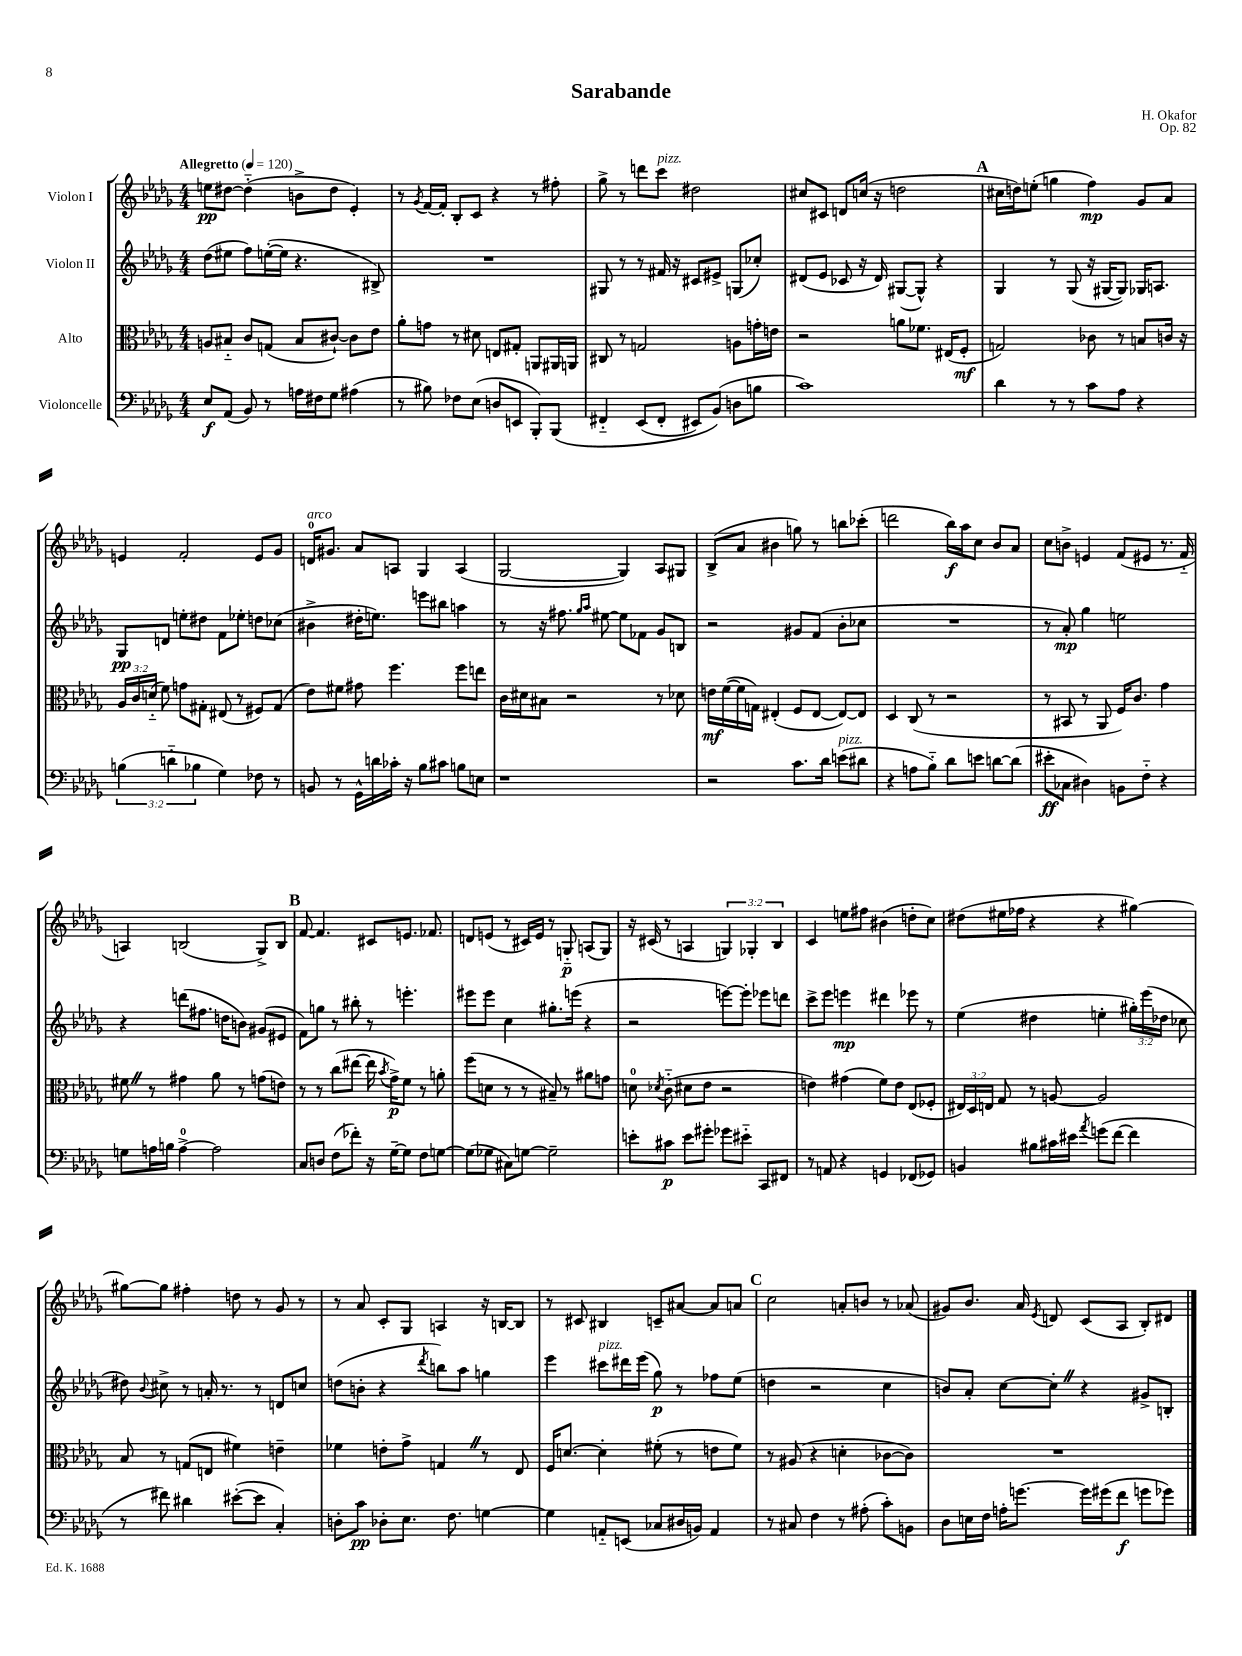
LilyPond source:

\header { title = "Sarabande" composer = "H. Okafor" opus = "Op. 82" }
<<
\new StaffGroup <<
\new Staff = "s0" \with { instrumentName = "Violon I" } {
    \clef treble \key des \major \numericTimeSignature \time 4/4 \override Staff.TupletNumber.text = #tuplet-number::calc-fraction-text \tempo "Allegretto" 4 = 120
    \autoBeamOff e''8[\pp dis''8]~ dis''4-_( b'8[-> dis''8] ees'4-.) |
    r8 \acciaccatura { ges'8 } f'16[~ f'16]-. bes8[-. c'8] r4 r8 fis''8-. |
    ges''8-> r8 d'''8[ c'''8]^\markup { \italic "pizz." } dis''2 |
    cis''8[ cis'8] d'8[ c''16]( r16 d''2 |
    \mark \markup { \bold "A" } cis''16[ d''16) e''8]-.( g''4 f''4\mp) ges'8[ aes'8] |
    e'4 f'2-. e'8[ ges'8] |
    d'16[-0^\markup { \italic "arco" } gis'8.] aes'8[ a8] ges4 a4( |
    ges2~ ges4) aes8[ gis8] |
    bes8[->( aes'8] bis'4 g''8) r8 b''8[ ces'''8]-.( |
    d'''2 bes''16[\f) aes''16 c''8] bes'8[ aes'8] |
    c''8[ b'8]-> e'4 f'8[( eis'8] r8. f'16-_ |
    a4) b2( ges8[->) b8] |
    \mark \markup { \bold "B" } f'8~ f'4. cis'8[ e'8.] fes'8. |
    d'8[ e'8]( r8 cis'16[) e'16] r8 g8-_\p a8[( g8]) |
    r16 cis'16( r8 a4 \tuplet 3/2 { g4) ges4-. bes4 } |
    c'4 e''8[ fis''8] bis'4( d''8[-. c''8]) |
    dis''8[( eis''16 fes''16] r4 r4 gis''4~) |
    gis''8[~ gis''8] fis''4-. d''8 r8 ges'8 r8 |
    r8 aes'8 c'8[-. ges8] a4 r16 b16[~ b8] |
    r8 cis'8 bis4 c'8[-- ais'8]~ ais'8[ a'8] |
    \mark \markup { \bold "C" } c''2 a'8[-. b'8] r8 aes'8( |
    gis'8[) bes'8.] aes'16 \acciaccatura { ees'8 } d'8 c'8[( aes8] bes8[-.) dis'8] \bar "|." |
}
\new Staff = "s1" \with { instrumentName = "Violon II" } {
    \clef treble \key des \major \numericTimeSignature \time 4/4 \override Staff.TupletNumber.text = #tuplet-number::calc-fraction-text
    \autoBeamOff des''8[( eis''8] f''8[) e''16~-.( e''16] r4. bis8->) |
    R1 |
    gis8 r8 r8 fis'16 r16 cis'8[ eis'8]-> g8[( ces''8]-.) |
    dis'8[( ees'8] ces'8 r16 dis'16) gis8[~( gis8]-^) r4 |
    \mark \markup { \bold "A" } ges4 r8 ges8( r16 gis16[~ gis8]) ges16[ a8.] |
    ges8[\pp d'8] e''8[-. dis''8] f'8[ ees''8]-. d''8[ ces''8]( |
    bis'4-> dis''16[-. e''8.]) e'''8[ bis''8] a''4 |
    r8 r16 fis''8. \grace { ges''16[ aes''16] } eis''8~ eis''8[ fes'8] ges'8[ b8] |
    r2 gis'8[ f'8]( bes'8[-. ces''8] |
    R1 |
    r8 aes'8-.\mp) ges''4 e''2 |
    r4 d'''8[( fis''8.] d''16[ b'8]) gis'8[( eis'8] |
    \mark \markup { \bold "B" } f'8[) g''8] r8 bis''8-. r8 e'''4.-. |
    eis'''8[ eis'''8] c''4 gis''8.[-. e'''16]( r4 |
    r2 e'''8[~) e'''8]-. ees'''8[ d'''8] |
    c'''8[-> ees'''8] e'''4\mp dis'''4 ees'''8 r8 |
    ees''4( dis''4 e''4-. \tuplet 3/2 { gis''16[-.) ees'''16( des''16] } ces''8 |
    dis''8) \appoggiatura { bes'8 } cis''8-> r8 a'16-. r8. r8 d'8[ c''8] |
    d''8[( b'8]-. r4 \acciaccatura { des'''8 } b''8[) aes''8] g''4 |
    ees'''4 cis'''8[^\markup { \italic "pizz." } dis'''16 ees'''16]( ges''8\p) r8 fes''8[ ees''8]( |
    \mark \markup { \bold "C" } d''4 r2 c''4 |
    b'8[) aes'8]-. c''8[~ c''8]-. \once \override BreathingSign.text = \markup { \musicglyph "scripts.caesura.straight" } \breathe r4 gis'8[-> b8]-. \bar "|." |
}
\new Staff = "s2" \with { instrumentName = "Alto" } {
    \clef alto \key des \major \numericTimeSignature \time 4/4 \override Staff.TupletNumber.text = #tuplet-number::calc-fraction-text
    \autoBeamOff a8[ bis8]-_ c'8[ g8]( bis8[ cis'8]~-!) cis'8[ ees'8] |
    aes'8[-. g'8] r8 dis'8 e8[ gis8]-. a,8[ ais,16 a,16] |
    cis8 r8 g2 a8[ g'16-. e'16] |
    r2 a'8[ fes'8.] eis16[( f8]-.\mf |
    \mark \markup { \bold "A" } g2) ces'8 r8 b8[ c'16] r16 |
    \tuplet 3/2 { aes16[ c'16 d'16]-_( } f'8) g'8[ gis8]-. eis8( r8 fis8[) gis8]( |
    ees'8[) fis'8] gis'8 f''4. f''8[ e''8] |
    c'16[ dis'16 bis8] r2 r8 des'8 |
    e'16[\mf f'16~( f'16 g16]) eis4-.( f8[ eis8]~ eis8[~) eis8] |
    des4 c8( r8 r2 |
    r8 bis,8 r8 aes,8 f16[) c'8.] ges'4 |
    fis'8 \once \override BreathingSign.text = \markup { \musicglyph "scripts.caesura.straight" } \breathe r8 gis'4 aes'8 r8 g'8[( e'8]) |
    \mark \markup { \bold "B" } r8 r8 c''8[( eis''8]~ eis''16 \acciaccatura { bes'8 } ges'16[->\p) f'8] r8 a'8-. |
    f''8[( d'8] r8 r8 bis8--) r8 ais'8[ g'8] |
    d'8-0 \acciaccatura { des'8 } c'8-_( dis'8[ ees'8] r2 |
    e'4) gis'4( f'8[) e'8] ees8[( fes8]-. |
    \tuplet 3/2 { eis16[) des16 e16] } ges8 r8 a8~ a2 |
    bes8 r8 g8[( e8] fis'4) e'4-- |
    fes'4 e'8[-. ges'8]-> g4 \once \override BreathingSign.text = \markup { \musicglyph "scripts.caesura.straight" } \breathe r8 ees8 |
    f16[ d'8.]~ d'4-. fis'8-.( r8 e'8[ fis'8]) |
    \mark \markup { \bold "C" } r8 ais8( r4 d'4-. ces'8[~ ces'8]) |
    R1 \bar "|." |
}
\new Staff = "s3" \with { instrumentName = "Violoncelle" } {
    \clef bass \key des \major \numericTimeSignature \time 4/4 \override Staff.TupletNumber.text = #tuplet-number::calc-fraction-text
    \autoBeamOff ees8[\f aes,8]( bes,8) r8 a16[ fis16 ges8] ais4( |
    r8 bis8) fes8[ ees8]( d8[ e,8] bes,,8[-.) bes,,8]\( |
    fis,4-_ ees,8[( fis,8]-. eis,8[) bes,8](\) d8[ b8] |
    c'1) |
    \mark \markup { \bold "A" } des'4 r8 r8 c'8[ aes8] r4 |
    \tuplet 3/2 { b4( d'4-_ bes4 } ges4) fes8 r8 |
    b,8 r8 ges,16[-^ d'16 ces'16]-. r16 bes8[ cis'8] b8[ e8] |
    r1 |
    r2 c'8.[ des'16] e'8[^\markup { \italic "pizz." }( dis'8] |
    r4 a8[ bes8]-_) des'8[ e'8] d'8[~ d'8]( |
    eis'8[-.\ff ces8] dis4) b,8[ f8]-_ r4 |
    g8[ a16 b16] a4-0~-> a2 |
    \mark \markup { \bold "B" } c8[ d8] f8[( fes'8]-.) r16 ges16[~-- ges8] f8[ g8]~ |
    g8[( ges8] cis8[) g8]~ g2-- |
    e'8[-. cis'8]\p e'8[ gis'8]-. ges'8[ eis'8]-_ c,8[ fis,8] |
    r8 a,8 r4 g,4 fes,8[( ges,8]) |
    b,4 bis8[ cis'16 eis'16] \acciaccatura { aes'8 } g'8[( f'8]~ f'4 |
    r8 fis'8) dis'4 eis'8[~-.( eis'8] c4-.) |
    d8[-. c'8]\pp des8[-. ees8.] f8. g4~ |
    g4 a,8[-_ e,8]( ces8[ dis16 b,16]) a,4 |
    \mark \markup { \bold "C" } r8 cis8 f4 r8 ais8-.( c'8[-.) b,8] |
    des8[ e16 f16] a16[-. g'8.]~ g'16[ gis'16( f'8]\f g'8[ ges'8]) \bar "|." |
}
>>
>>
\layout { \context { \Score \remove "Bar_number_engraver" } }
